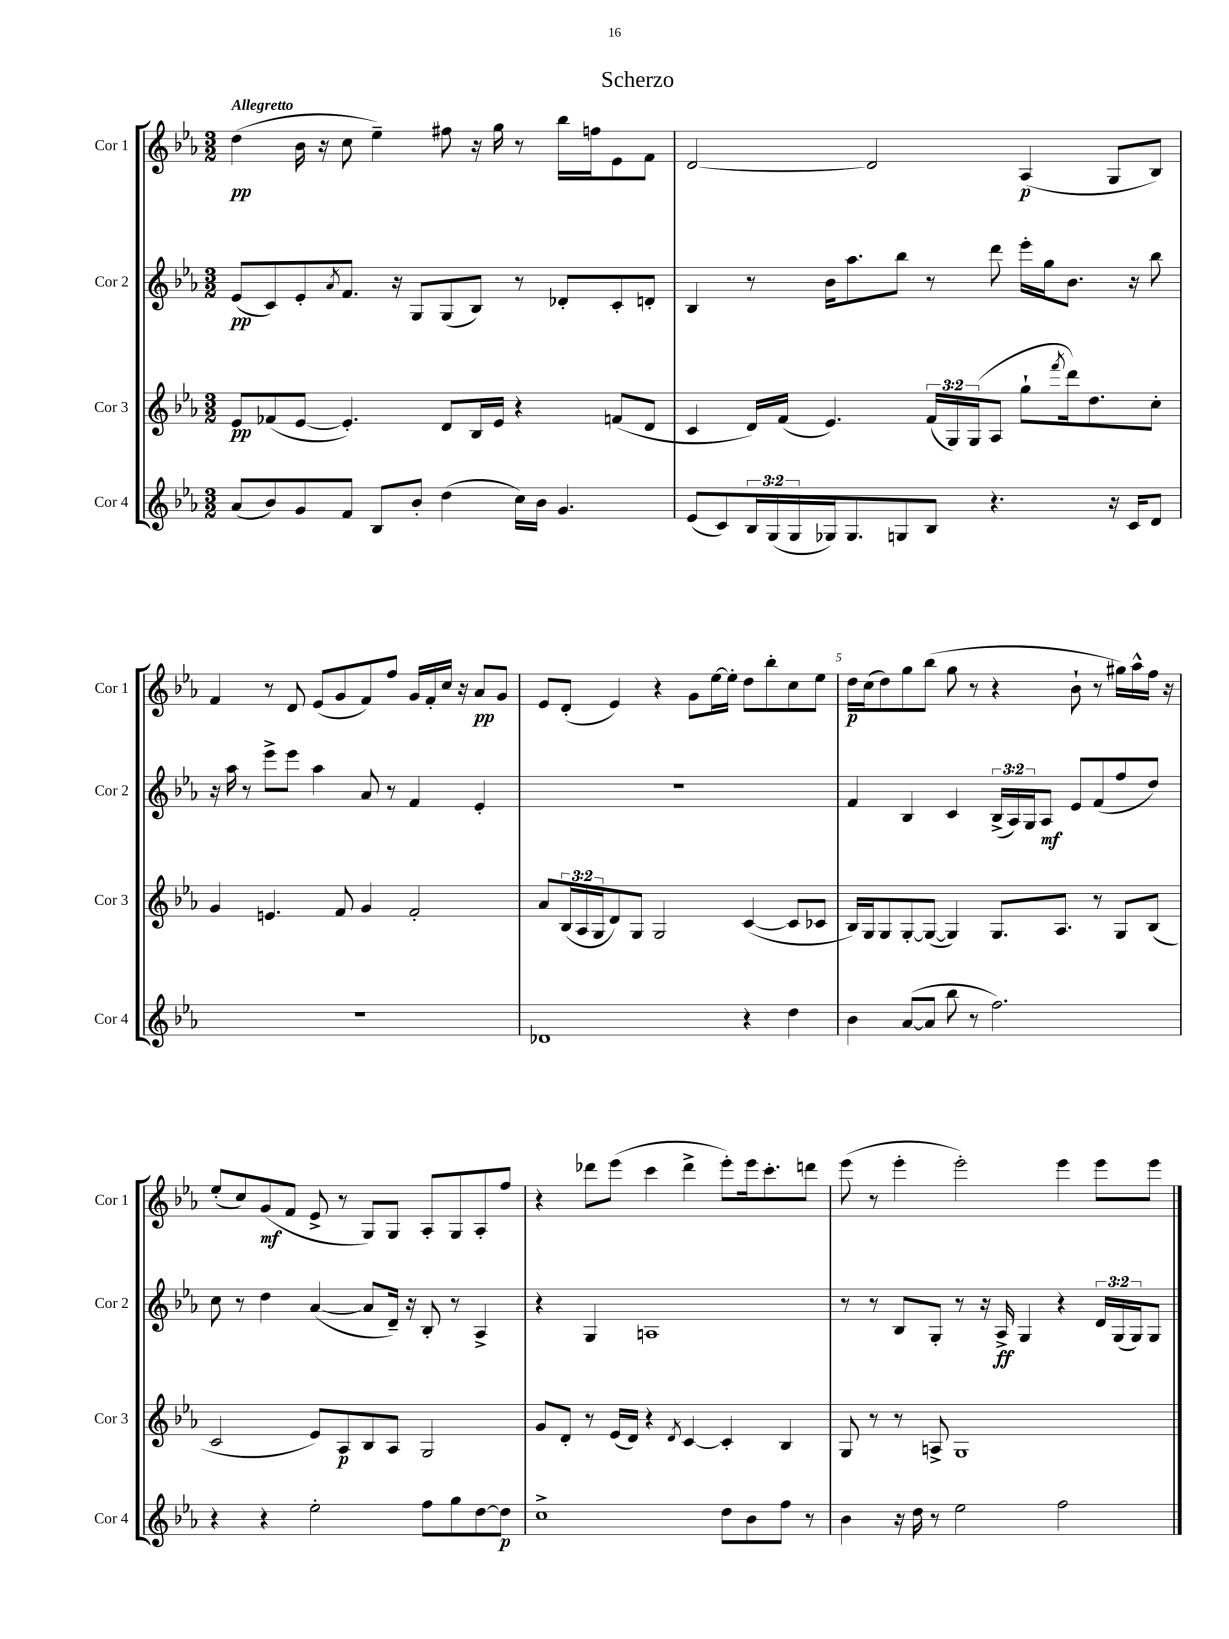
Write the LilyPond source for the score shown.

\header { title = "Scherzo" }
<<
\new StaffGroup <<
\new Staff = "s0" \with { instrumentName = "Cor 1" shortInstrumentName = "Cor 1" } {
    \clef treble \key ees \major \numericTimeSignature \time 3/2 \tempo "Allegretto"
    d''4\pp( bes'16 r16 c''8 ees''4--) fis''8 r16 g''16 r8 bes''16 f''16 ees'8 f'8 |
    d'2~ d'2 aes4\p( g8 bes8) |
    f'4 r8 d'8 ees'8( g'8 f'8) f''8 g'16 f'16-. c''16 r16 aes'8\pp g'8 |
    ees'8 d'8-.( ees'4) r4 g'8 ees''16~ ees''16-. d''8 bes''8-. c''8 ees''8 |
    d''16\p c''16( d''8) g''8 bes''8( g''8 r8 r4 bes'8-! r8 gis''16) aes''16-^ f''16 r16 |
    ees''8-.( c''8) g'8\mf( f'8 ees'8-> r8 g8) g8 aes8-. g8 aes8-. f''8 |
    r4 des'''8 ees'''8( c'''4 des'''4-> ees'''8-.) ees'''16 c'''8.-. d'''8 |
    ees'''8( r8 ees'''4-. ees'''2-.) ees'''4 ees'''8 ees'''8 \bar "|." |
}
\new Staff = "s1" \with { instrumentName = "Cor 2" shortInstrumentName = "Cor 2" } {
    \clef treble \key ees \major \numericTimeSignature \time 3/2 \override Staff.TupletNumber.text = #tuplet-number::calc-fraction-text
    ees'8\pp( c'8) ees'8-. \acciaccatura { aes'8 } f'8. r16 g8 g8( bes8) r8 des'8-. c'8-. d'8-. |
    bes4 r8 bes'16 aes''8. bes''8 r8 d'''8 ees'''16-. g''16 bes'8. r16 bes''8 |
    r16 aes''16 r8 ees'''8-> ees'''8 aes''4 aes'8 r8 f'4 ees'4-. |
    R1. |
    f'4 bes4 c'4 \tuplet 3/2 { bes16->( aes16) g16 } aes8\mf ees'8 f'8( f''8 d''8) |
    c''8 r8 d''4 aes'4~( aes'8 d'16--) r16 bes8-. r8 aes4-> |
    r4 g4 a1 |
    r8 r8 bes8 g8-. r8 r16 aes16->\ff g4 r4 \tuplet 3/2 { d'16 g16( g16) } g8 \bar "|." |
}
\new Staff = "s2" \with { instrumentName = "Cor 3" shortInstrumentName = "Cor 3" } {
    \clef treble \key ees \major \numericTimeSignature \time 3/2 \override Staff.TupletNumber.text = #tuplet-number::calc-fraction-text
    ees'8\pp fes'8( ees'8~ ees'4.-.) d'8 bes16 ees'16 r4 f'8( d'8 |
    c'4 d'16) f'16( ees'4.) \tuplet 3/2 { f'16( g16) g16( } aes8 g''8-! \acciaccatura { f'''8 } d'''16) d''8. c''8-. |
    g'4 e'4. f'8 g'4 f'2-. |
    aes'8 \tuplet 3/2 { bes16( aes16 g16 } d'8) g8 g2 c'4~( c'8 ces'8 |
    bes16) g16 g8 g8~-. g8~( g4) g8. aes8. r8 g8 bes8( |
    c'2 ees'8) aes8\p bes8 aes8 g2 |
    g'8 d'8-. r8 ees'16( d'16) r4 \acciaccatura { d'8 } c'4~ c'4-. bes4 |
    g8 r8 r8 a8-> g1 \bar "|." |
}
\new Staff = "s3" \with { instrumentName = "Cor 4" shortInstrumentName = "Cor 4" } {
    \clef treble \key ees \major \numericTimeSignature \time 3/2 \override Staff.TupletNumber.text = #tuplet-number::calc-fraction-text
    aes'8( bes'8) g'8 f'8 bes8 bes'8-. d''4( c''16) bes'16 g'4. |
    ees'8( c'8) \tuplet 3/2 { bes16 g16( g16 } ges16) ges8. g8 bes8 r4. r16 c'16 d'8 |
    R1. |
    des'1 r4 d''4 |
    bes'4 aes'8~( aes'8 bes''8 r8 f''2.) |
    r4 r4 ees''2-. f''8 g''8 d''8~ d''8\p |
    c''1-> d''8 bes'8 f''8 r8 |
    bes'4 r16 d''16 r8 ees''2 f''2 \bar "|." |
}
>>
>>
\layout { \context { \Score \override BarNumber.break-visibility = ##(#f #t #t) barNumberVisibility = #(every-nth-bar-number-visible 5) } }
